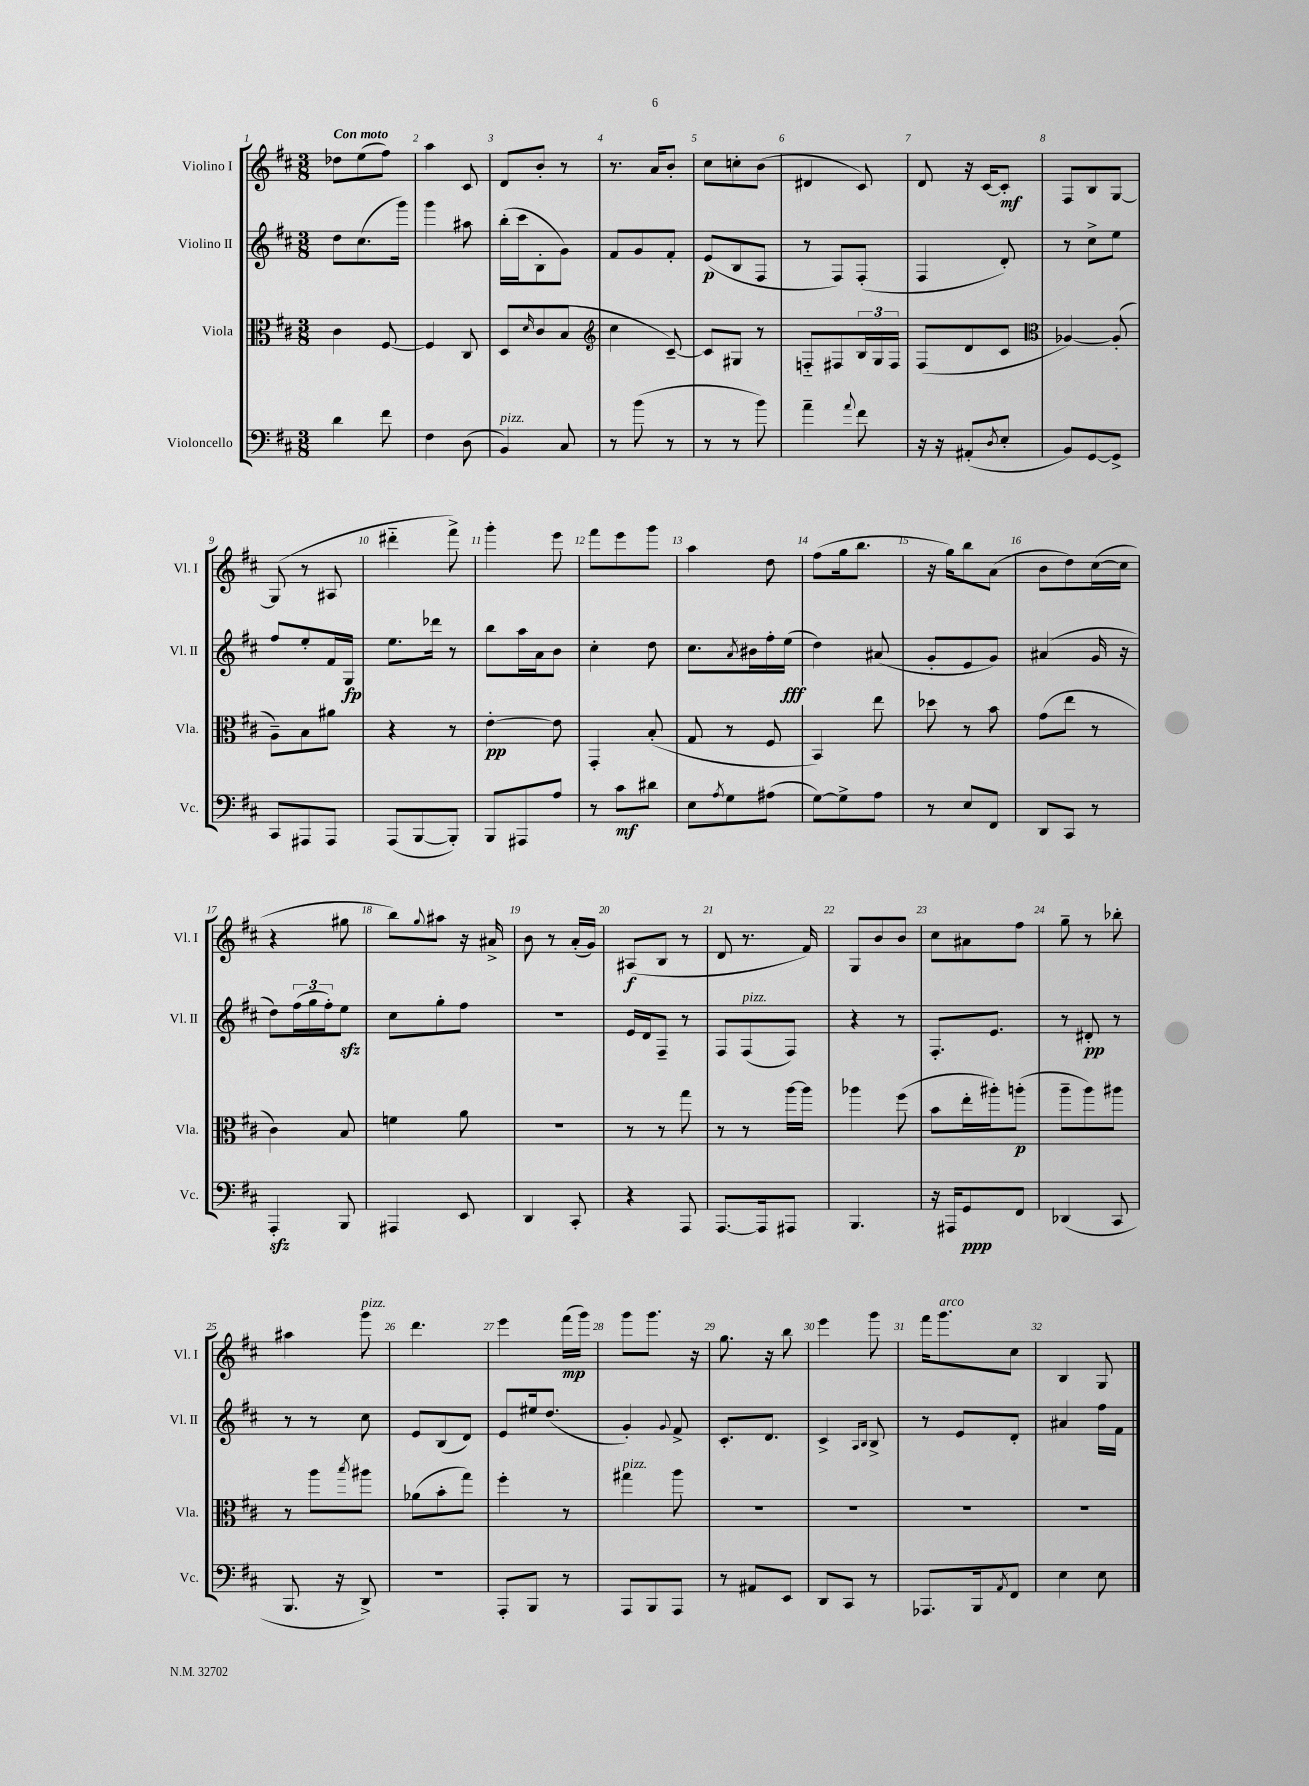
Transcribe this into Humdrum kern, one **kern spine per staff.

**kern	**kern	**kern	**kern
*staff4	*staff3	*staff2	*staff1
*clefF4	*clefC3	*clefG2	*clefG2
*k[f#c#]	*k[f#c#]	*k[f#c#]	*k[f#c#]
*M3/8	*M3/8	*M3/8	*M3/8
4d\	4c#\	8dd\L	8dd-\L
.	.	(8.cc#\	(8ee\
8f#\	[8F#/	.	8ff#\J)
.	.	16ggg\Jk)	.
=	=	=	=
4F#\	4F#/]	4ggg\	4aa\
(8D\	8C#/	8aa#\	8c#/
=	=	=	=
4BB/)	8D/L	(16bb'\LL	8d/L
.	.	16ccc#\J	.
.	16qqd/	.	.
.	(8c#/	8B'\	8b'/J
8C#/	8B/J	8g\J)	8r
=	=	=	=
*	*clefG2	*	*
8r	4cc#\	8f#/L	8.r
(8b\	.	8g/	.
.	.	.	16a/LK
8r	[8c#~/)	8f#'/J	8b'/J
=	=	=	=
8r	8c#/]L	(8e/L	8cc#\L
8r	8G#/J	8B/	8cc'\
8b\)	8r	8F#/J	(8b\J
=	=	=	=
4a~\	8F'~/L	8r	4d#/
.	8F#/	8F#/L)	.
8qqa/	.	.	.
8f#\	24B/L	(8F#'/J	8c#/)
.	24G/	.	.
.	24F#/JJ	.	.
=	=	=	=
16r	(8F#/L	4F#/	8d/
16r	.	.	.
(8AA#'/L	8d/	.	16r
.	.	.	[16c#/LK
8qD/	.	.	.
8E'/J	8c#/J	8d'/)	8c#'/]J
=	=	=	=
*	*clefC3	*	*
8BB/L)	[4A-/)	8r	8F#/L
[8GG/	.	8cc#^\L	8B/
8GG^/]J	(8A-'/]	8ee\J	[8G/J
=	=	=	=
8CC#/L	8A~\L)	8ff#/L	(8G/]
8AAA#/	8B\	8ee'/	8r
8AAA#/J	8a#\J	16f#/L	8A#/
.	.	16G/JJ	.
=	=	=	=
(8AAA/L	4r	8.ee\L	4ddd#'~\
[8BBB/	.	.	.
.	.	16ddd-\Jk	.
8BBB'/]J)	8r	8r	8fff#^\)
=	=	=	=
8BBB/L	[4e'\	8bb\L	4ggg'\
8AAA#/	.	16aa\L	.
.	.	16a\J	.
8A/J	8e\]	8b\J	8eee\
=	=	=	=
8r	4GG'/	4cc#'\	8fff#\L
8c#\L	.	.	8eee\
8d#\J	(8B'/	8dd\	8ggg\J
=	=	=	=
8E\L	8G/	8.cc#\L	4aa\
8qA/	.	.	.
8G\	8r	.	.
.	.	8qa/	.
.	.	16b#\L	.
(8A#\J	8F#/	16ff#'\	8dd\
.	.	(16ee\JJ	.
=	=	=	=
[8G\L)	4BB/)	4dd\)	(8ff#\L
8G^\]	.	.	16gg\k
.	.	.	8.bb\J
8A\J	8ee\	(8a#/	.
=	=	=	=
8r	8dd-\	8g'/L	16r
.	.	.	16gg\LK)
8E/L	8r	8e/	8bb\
8FF#/J	8b\	8g/J)	(8a\J
=	=	=	=
8DD/L	(8g\L	(4a#/	8b\L
8CC#/J	8ee\J	.	8dd\)
8r	8r	16g/	([16cc#\L
.	.	16r	16cc#\]JJ
=	=	=	=
4AAA'/	4c#\)	8dd\L)	4r
.	.	(24ff#\L	.
.	.	24gg\	.
.	.	24ff#'\J)	.
8BBB/	8B/	8ee\J	8gg#\
=	=	=	=
4AAA#/	4f\	8cc#\L	8bb\L)
.	.	.	8qqgg/
.	.	8gg'\	8aa#\J
8EE/	8a\	8ff#\J	16r
.	.	.	16a#^/
=	=	=	=
4DD/	4.r	4.r	8b\
.	.	.	8r
8CC#'/	.	.	(16a'/LL
.	.	.	16g/JJ)
=	=	=	=
4r	8r	16e/LL	(8A#/L
.	.	16d/J	.
.	8r	8F#~/J	8B/J
8AAA/	8gg\	8r	8r
=	=	=	=
[8.AAA/L	8r	8F#/L	8d/
.	8r	(8F#/	8.r
16AAA/]k	.	.	.
8AAA#/J	[16aa\LL	8F#/J)	.
.	16aa\]JJ	.	16f#/)
=	=	=	=
4.BBB/	4aa-\	4r	8G/L
.	.	.	8b/
.	(8ff#\	8r	8b/J
=	=	=	=
16r	8b\L	8.F#'/L	8cc#\L
16AAA#/LK	.	.	.
8GG/	16ee'\L	.	8a#\
.	16aa#'\J)	8.e/J	.
8FF#/J	(8aa'\J	.	8ff#\J
=	=	=	=
(4DD-/	8aa~\L	8r	8gg~\
.	8aa\)	8d#'/	8r
8CC#/	8aa#\J	8r	8bb-'\
=	=	=	=
8.BBB/	8r	8r	4aa#\
.	8aa\L	8r	.
16r	.	.	.
.	8qbb/	.	.
8DD^/)	8aa#\J	8cc#\	8ggg\
=	=	=	=
4.r	(8a-\L	8e/L	4.ddd\
.	8b'\	(8B/	.
.	8gg\J)	8d/J)	.
=	=	=	=
8AAA'/L	4ff#'\	8e/L	4eee\
8BBB/J	.	16ee#/k	.
.	.	(8.dd/J	.
8r	8r	.	(16fff#\LL
.	.	.	16ggg\JJ)
=	=	=	=
8AAA/L	4gg#\	4g'/)	8ggg\L
8BBB/	.	.	8.ggg\J
.	.	8qqg/	.
8AAA/J	8aa\	8f#^/	.
.	.	.	16r
=	=	=	=
8r	4.r	8.c#'/L	8.gg\
8AA#/L	.	.	.
.	.	8.d/J	16r
8EE/J	.	.	8bb\
=	=	=	=
8DD/L	4.r	4c#^/	4eee\
8CC#/J	.	.	.
.	.	16qqA/LL	.
.	.	16qqB/JJ	.
8r	.	8B^/	8ggg\
=	=	=	=
8.AAA-/L	4.r	8r	16fff#\LK
.	.	.	8.ggg\
.	.	8e/L	.
16BBB/k	.	.	.
8qAA/	.	.	.
8FF#/J	.	8d'/J	8cc#\J
=	=	=	=
4E\	4.r	4a#/	4B/
8E\	.	16ff#\LL	8G/
.	.	16f#\JJ	.
==	==	==	==
*-	*-	*-	*-
